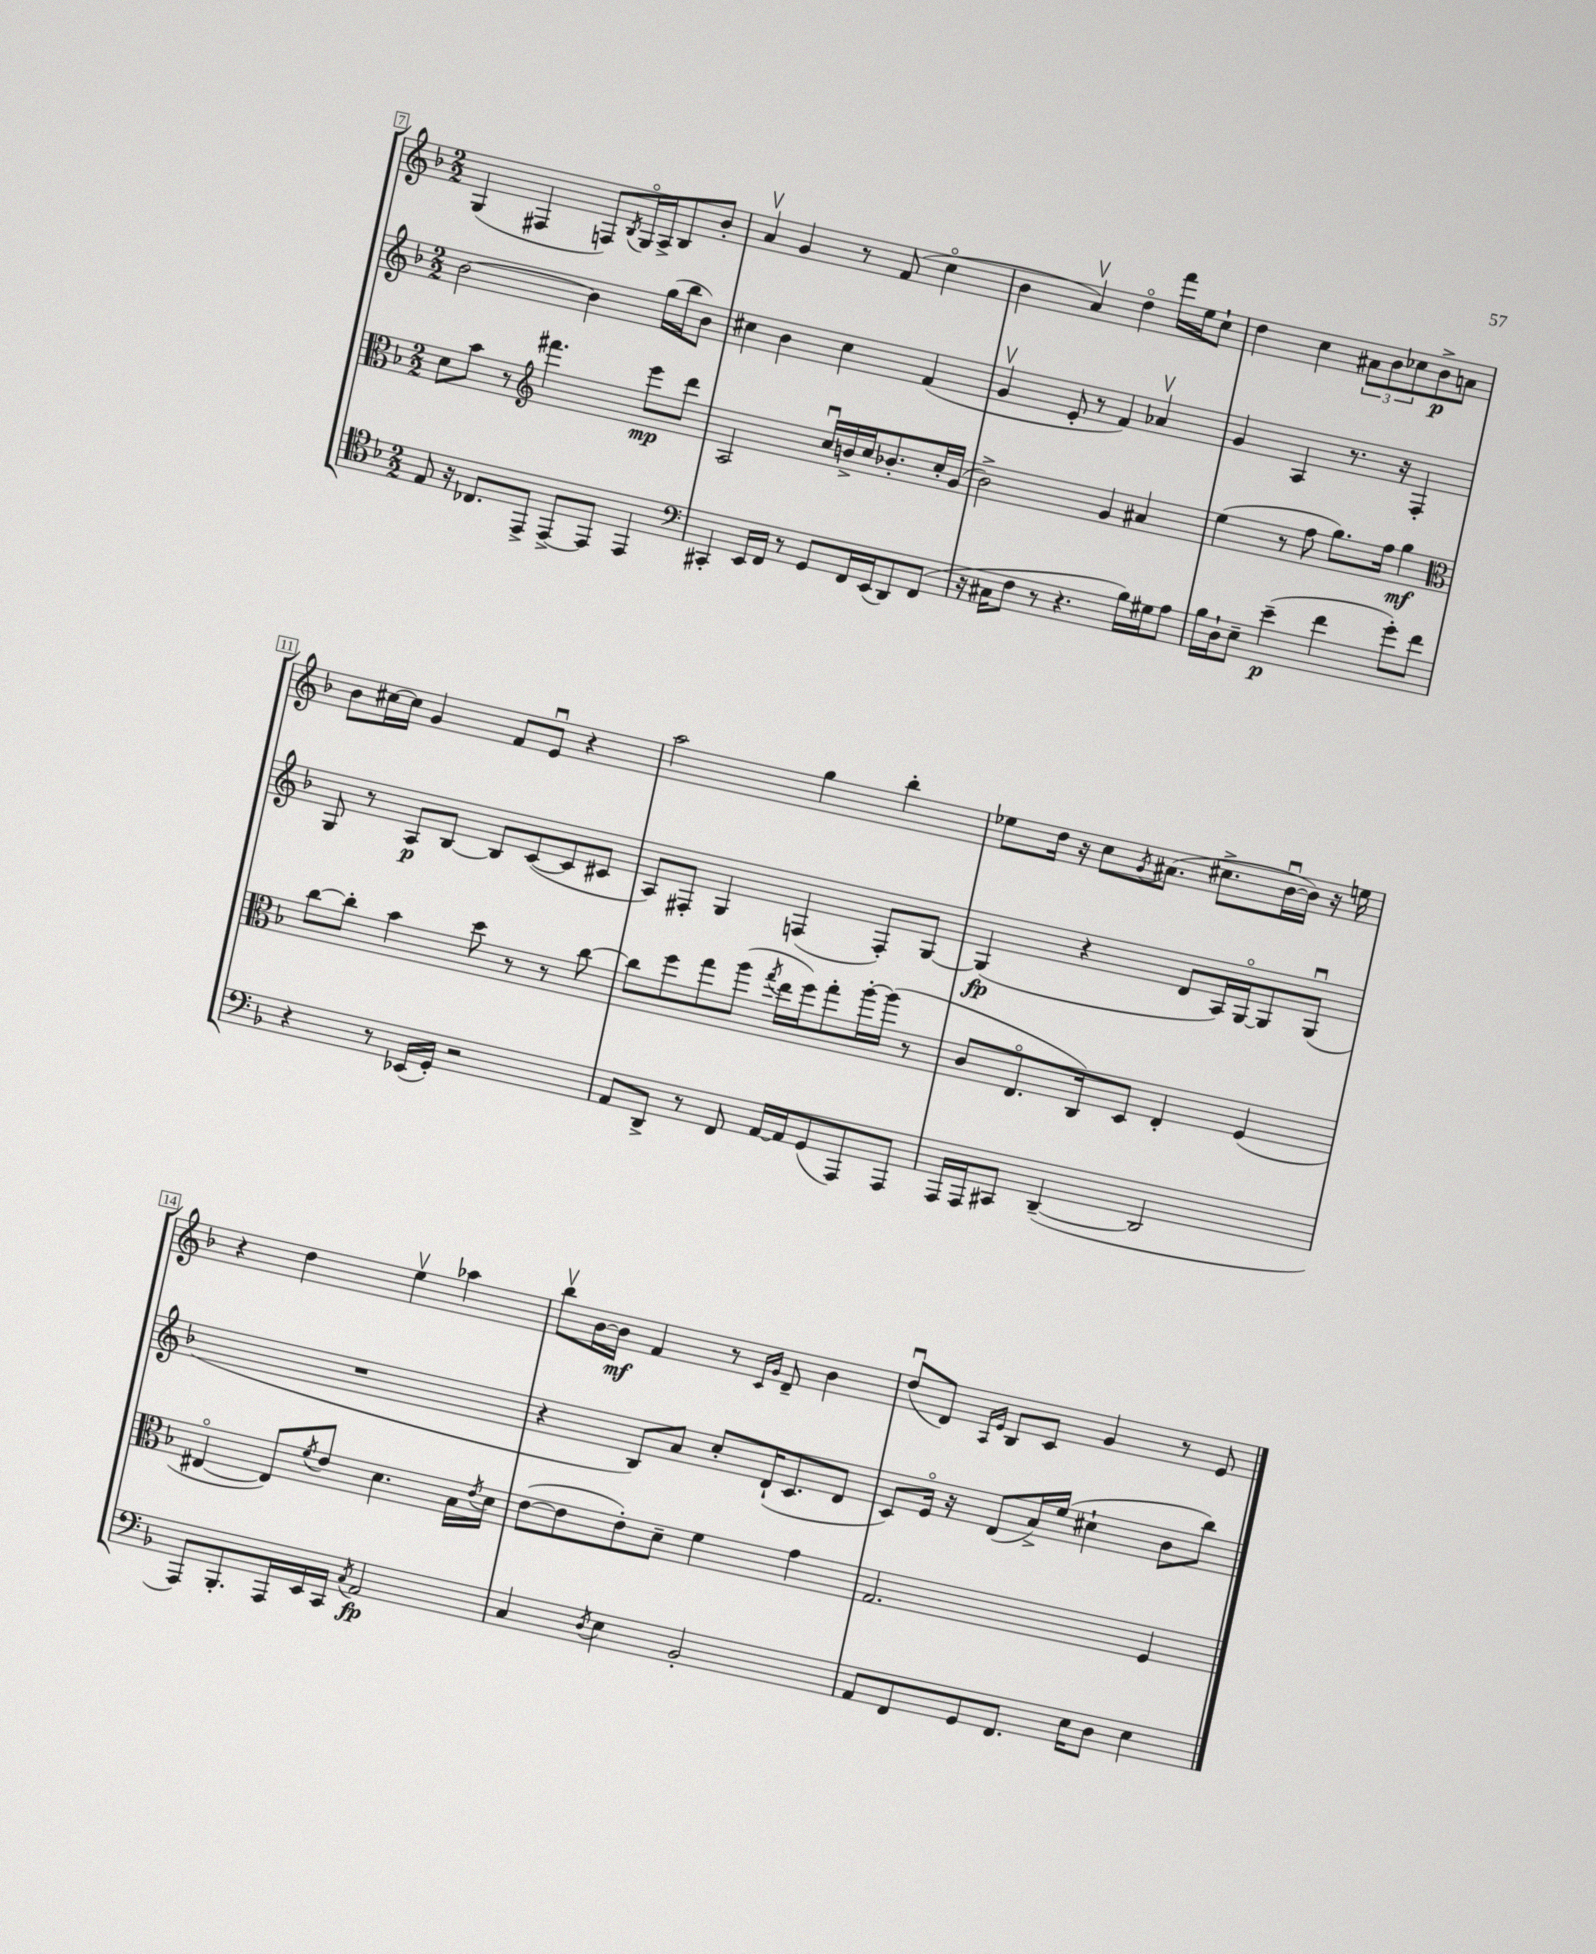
<<
\new StaffGroup <<
\new Staff = "s0" {
    \clef treble \key f \major \numericTimeSignature \time 2/2
    g4( fis4 f8) \acciaccatura { bes8 } g16\flageolet a16-> bes8 bes'8-. |
    a'4\upbow g'4 r8 f'8( c''4\flageolet |
    bes'4 a'4\upbow) d''4\flageolet f'''16 e''16 c''8-! |
    d''4 c''4 \tuplet 3/2 { ais'8 bes'8 ces''8 } bes'8->\p a'8 |
    bes'8 cis''16~ cis''16 g'4 f'8 e'8\downbow r4 |
    a''2 g''4 bes''4-. |
    ees''8 d''16 r16 c''8 \acciaccatura { g'8 } ais'8.( cis''8.-> bes'16~\downbow bes'16) r16 e''16 |
    r4 d''4 e''4\upbow aes''4 |
    bes''8\upbow bes'16~ bes'16\mf f'4 r8 \grace { c'16 g'16 } d'8-- bes'4 |
    d''8\downbow( d'8) \grace { a16 e'16 } bes8 c'8 g'4 r8 e'8 \bar "|." |
}
\new Staff = "s1" {
    \clef treble \key f \major \numericTimeSignature \time 2/2
    bes'2~ bes'4 g''16( bes''16 bes'8) |
    cis''4 bes'4 cis''4 f'4( |
    g'4\upbow e'8-. r8 f'4) aes'4\upbow |
    g'4 a4 r8. r16 f4-. |
    g8 r8 a8\p bes8~ bes8 c'8~( c'8 cis'8 |
    a8) fis8-. g4 f4( f8-.) g8~ |
    g4\fp( r4 d'8 a16) g16~\flageolet g8 g8\downbow( |
    R1 |
    r4 bes8) a'8 c''8-. d'16-!( c'8. d'8 |
    c'8) e'16\flageolet r16 d'8( a'16->) e''16( cis''4-! bes'8 bes''8) \bar "|." |
}
\new Staff = "s2" {
    \clef alto \key f \major \numericTimeSignature \time 2/2
    d'8 bes'8 r8 \clef treble fis'''4. e'''8\mp d'''8 |
    a2 c''16\downbow b'16-> c''16 bes'8.-. c''16-. g'16( |
    bes'2->) g'4 ais'4 |
    e''4( r8 f''8 g''8.) f''16 g''4\mf |
    \clef alto c''8~ c''8-. bes'4 d''8 r8 r8 c''8~ |
    c''8 f''8 g''8 a''8( \acciaccatura { g''8 } e''16 f''16) g''8-. a''16~-. a''16( r8 |
    c'8 e8.\flageolet c16) d8 e4-. f4( |
    eis4~\flageolet eis8) \acciaccatura { f'8 } e'8 d'4. bes16 \acciaccatura { e'8 } d'16 |
    e'8~( e'8 e'8-.) d'8-- f'4 g'4 |
    g2. f4 \bar "|." |
}
\new Staff = "s3" {
    \clef tenor \key f \major \numericTimeSignature \time 2/2
    e8 r16 ces8. e,8-> e,8~-> e,8 e,4 |
    \clef bass cis,4-. e,16 f,16 r8 g,8 f,16 e,16( d,8) f,8( |
    r16 cis16 f8 r8 r4. bes16) gis16 a8 |
    bes16 d16-! e8-- e'4--\p( f'4 g'8-.) f'8 |
    r4 r8 ees,16( g,16-.) r2 |
    a,8 d,8-> r8 f,8 a,16~ a,16 g,8( a,,8) a,,8 |
    a,,16 a,,16 cis,8 d,4~--( d,2 |
    a,,8) bes,,8.-. a,,16 e,16 c,16 \acciaccatura { c8 } a,2\fp |
    c4 \acciaccatura { d8 } e4 bes,2-. |
    a,8 f,8 g,8 f,8. e16 d8 e4 \bar "|." |
}
>>
>>
\layout { \context { \Score currentBarNumber = #7 \override BarNumber.stencil = #(make-stencil-boxer 0.1 0.3 ly:text-interface::print) } }
